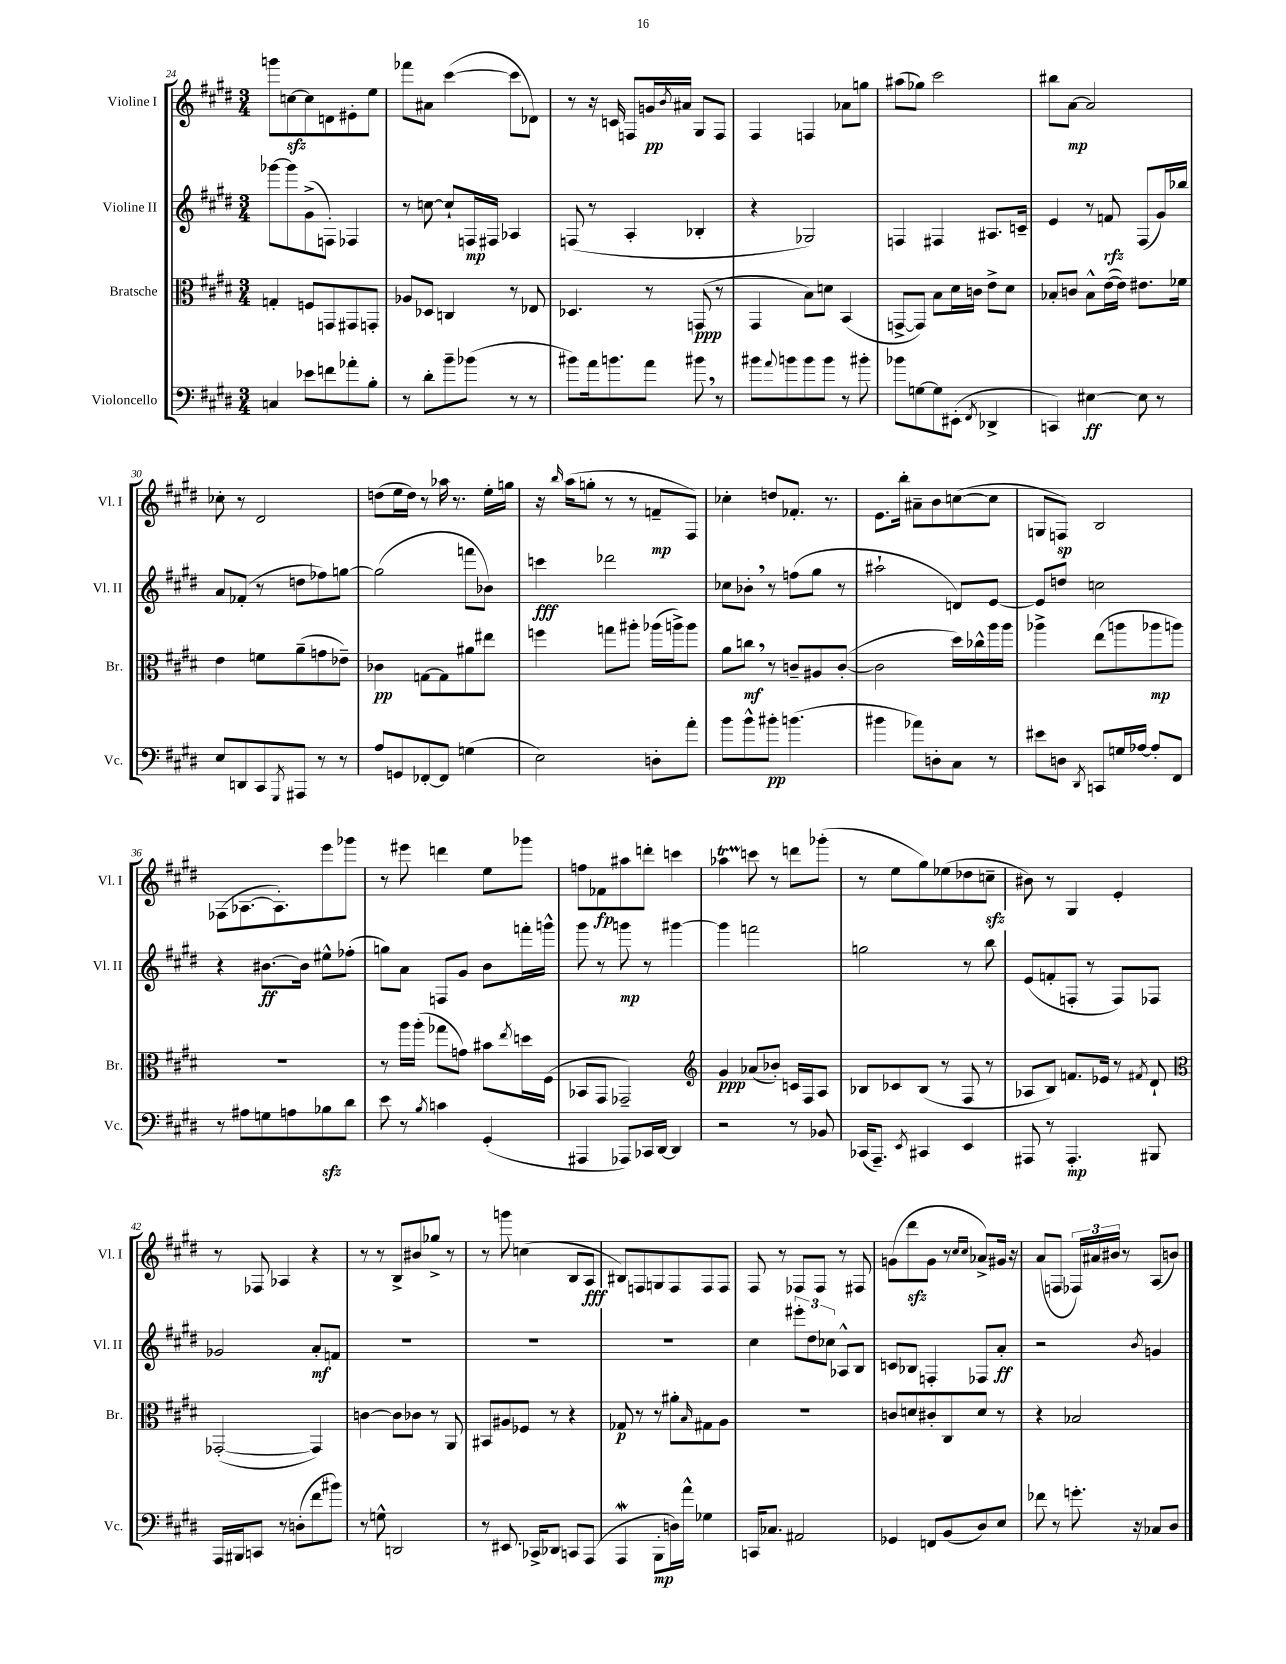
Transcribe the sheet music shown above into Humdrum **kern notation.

**kern	**kern	**kern	**kern
*staff4	*staff3	*staff2	*staff1
*clefF4	*clefC3	*clefG2	*clefG2
*k[f#c#g#d#]	*k[f#c#g#d#]	*k[f#c#g#d#]	*k[f#c#g#d#]
*M3/4	*M3/4	*M3/4	*M3/4
4C/	4G'/	[8ggg-\L	8ggg\L
.	.	8ggg-\]	[8cc\
8e-\L	8F/L	(8g#^\	8cc\]
8f\	8GG/	8F'\J)	8d\
8a-'\	8GG#/	4F-/	8e#'\
8B'\J	8GG'/J	.	8ee\J
=	=	=	=
8r	8A-/L	8r	8fff-\L
8d#'\L	8D-/J	[8cc\	8a#\J
8b~\	4C/	8cc`/]L	([4ccc#\
(8b-\J	.	16F/L	.
.	.	16F#/JJ	.
8r	8r	4A-/	8ccc#\]L
8r	8E-/	.	8d-\J)
=	=	=	=
8b#\L)	4.D-/	(8F/	8r
16a\k	.	8r	16r
8.b\	.	.	16c/
.	.	4A'/	8F/L
8a\J	8r	.	16g/L
.	.	.	8qb/
.	.	.	16a#/JJ
8b#\	(8GG/	4B-'/	8G#/L
8r	8r	.	8F/J
=	=	=	=
8b#\L	4GG#/	4r	4F#/
8qqa/	.	.	.
8b\	.	.	.
8b\	8B\L)	2G-/)	4F/
8b\J	8d\J	.	.
8r	(4BB/	.	8a-\L
8b#'\	.	.	8gg\J
=	=	=	=
8b-\L	[8GG^/L	4F/	(8aa#\L
[8G\	8GG/]J)	.	8gg-\J)
8G\]	8B\L	4F#/	2ccc#\
(8EE#'\J	16d#\L	.	.
.	16c\JJ	.	.
8qFF#/	.	.	.
4DD-^/	8e^\L	8.A#/L	.
.	8d#\J	.	.
.	.	16c~/Jk	.
=	=	=	=
4CC/)	8B-'/L	4e/	8bb#\L
.	8c/J	.	[8a\J
[4E#\	8B-^^\L	8r	2a/]
.	([16e\L	8f/	.
.	16e\]JJ)	.	.
8E#\]	8.e#\L	(8F#/L	.
8r	.	16g#/L)	.
.	16f-\Jk	16bb-/JJ	.
=	=	=	=
8E/L	4e\	8a/L	8cc-'\
8DD/	.	(8f-'/J	8r
8CC#/	8f\L	8r	2d#/
8qGGG#/	.	.	.
8AAA#/J	(8a~\	8dd\L	.
8r	8g\	8ff-\)	.
8r	8e-~\J)	[8gg\J	.
=	=	=	=
8A/L	4c-\	(2gg\]	(8dd\L
8GG/	.	.	16ee\L
.	.	.	16dd\JJ)
[8FF-'/	[8G\L	.	8r
8FF-/]J	8G\]	.	16aa-\
.	.	.	8.r
(4G\	8a#\	8fff\L	.
.	8ee#\J	8b-\J)	16ee'\LL
.	.	.	16gg\JJ
=	=	=	=
2E\)	4ff\	4ccc\	16r
.	.	.	16qqbb/
.	.	.	(16aa\LK
.	.	.	8gg'\J
.	8gg\L	2ddd-\	8r
.	8aa#'\J	.	8r
8D'\L	(16aa-\LL	.	8f~/L
.	16aa^\J)	.	.
8a'\J	8aa\J	.	8F#/J)
=	=	=	=
8b\L	8a\L	8cc-\L	4cc-'\
8b^^\	8cc\J	8b-'\J	.
8b#'\J	8r	8r	8dd/L
(4.b\	8c~/L	(8ff\L	8.f-'/J
.	8A#/	8gg#\J	.
.	.	.	8.r
.	([8c'/J	8r	.
=	=	=	=
4b#\	2c\]	2aa#`\	8.e\L
.	.	.	16bb'\Jk
8a-\L)	.	.	8a#~\L
8D'\	.	.	8b\
8C#\J	16dd#\LL)	8d/L)	([8cc\
.	16cc-^^\	.	.
8r	16aa\	[8e/J	8cc\]J
.	16aa\JJ	.	.
=	=	=	=
8e#\L	4aa-^\	8e/]L	8G/L
8D\J	.	8dd/J	8F/J)
8qDD#/	.	.	.
8CC/L	(8ee\L	2cc\	2B/
16G/L	8aa\	.	.
[16A-/JJ	.	.	.
8A-'/]L	8aa-\	.	.
8FF#/J	8aa\J)	.	.
=	=	=	=
8r	2.r	4r	(8F-\L
8A#\L	.	.	[8.A-\
8G\	.	[8.b#\L	.
.	.	.	8.A-'\])
8A\	.	.	.
.	.	16b#\]Jk	.
8B-\	.	8ee#^^\L	8eee\
8d#\J	.	(8ff-'\J	8ggg-\J
=	=	=	=
8e\	8r	8gg\L)	8r
8r	16aa\LL	8a\J	8eee#\
.	(16aa'\JJ	.	.
8qB/	.	.	.
4c\	8gg-\L	8F/L	4ddd\
.	8g\J)	8g#/J	.
(4GG#'/	8b#\L	8b\L	8ee\L
.	8qee/	.	.
.	16dd\L	16fff'\L	8ggg-\J
.	(16F#\JJ	16ggg^^\JJ	.
=	=	=	=
4AAA#/	8BB-/L	8ggg#\	8ff\L
.	8GG#/J	8r	8f-\
8AAA-/L)	2GG-~/)	8ggg\	8aa#\
16CC-/L	.	8r	8ddd'\J
[16DD#/JJ	.	.	.
4DD#/]	.	[4ggg#\	4ccc\
=	=	=	=
*	*clefG2	*	*
2r	4g#/	4ggg#\]	4aa-\
.	(8a-/L	2fff\	8ccc\
.	8b-'/J)	.	8r
8r	16c/LL	.	8ddd\L
.	16F#/J	.	.
8BB-/	8A/J	.	(8ggg-'\J
=	=	=	=
(16CC-/LK	8B-/L	2gg\	8r
8.AAA~/J)	.	.	.
.	8c-/	.	8ee\L
8qEE/	.	.	.
4CC#/	(8B-/J	.	8gg#\)
.	8r	.	(8ee-\
4EE/	8F#/	8r	8dd-\
.	8r	8bb\	8cc~\J
=	=	=	=
8AAA#/	8A-/L	(8e/L	8b#\)
8r	8B/J)	8f'/	8r
4.AAA#'/	8.f/L	8F'/J	4G#/
.	.	8r	.
.	16e-/Jk	.	.
.	8r	8F/L)	4e'/
.	8qf#/	.	.
8BBB#/	8d#`/	8F-/J	.
=	=	=	=
*	*clefC3	*	*
16AAA/LL	([2GG-'/	2g-/	8r
16BBB#/J	.	.	.
8CC/J	.	.	8F-/
8r	.	.	4A-/
(8D'\L	.	.	.
8f#\	4GG-/])	8a'/L	4r
8b#\J)	.	8f/J	.
=	=	=	=
8r	[4c\	2.r	8r
8G^^\	.	.	8r
2DD/	8c\]L	.	8B^/L
.	8c-\J	.	8b#/
.	8r	.	8gg-^/J
.	8AA/	.	8r
=	=	=	=
8r	8BB#/L	2.r	8r
8.EE#/	8A#/	.	8ggg\
.	8F-/J	.	(4cc\
16CC-^/LK	.	.	.
8DD-/J	8r	.	.
8CC/L	4r	.	8B/L
(8AAA/J	.	.	8A/J
=	=	=	=
4AAA/	8G-/	2.r	8B#/L)
.	8r	.	8F/
8BBB'\L	8r	.	8G/
16D\L)	8a#'\L	.	8F/
16a^^\JJ	.	.	.
.	16qqB/	.	.
4G-\	8G#\	.	8F/
.	8A\J	.	8F/J
=	=	=	=
16CC/LK	2.r	4cc#\	8F#/
8.C-/J	.	.	.
.	.	.	8r
2AA#/	.	12eee#'\L	8F-/L
.	.	12dd#\	.
.	.	.	8F-/J
.	.	12cc-\J	.
.	.	8A-^^/L	8r
.	.	8B/J	8F#/
=	=	=	=
4GG-/	8c/L	8c/L	(8g\L
.	8d/	8B-/J	8ddd#\
8FF/L	8c#'/	4F'/	8g\J
(8BB/	8C#/	.	8r
.	.	.	16qqcc#/LL
.	.	.	16qqcc#/JJ
8D#/)	8d/J	8F-/L	8a-^/L)
8E/J	8r	8a'/J	16g#/Jk
.	.	.	16r
=	=	=	=
8f-\	4r	2r	(8a/L
8r	.	.	8F/J
8.g'\	2B-/	.	24F-/LL)
.	.	.	24a#/
.	.	.	24b#/JJ
.	.	.	8r
16r	.	.	.
.	.	8qb/	.
8C-/L	.	4g/	(8A/L
8D#/J	.	.	8b/J)
==	==	==	==
*-	*-	*-	*-
